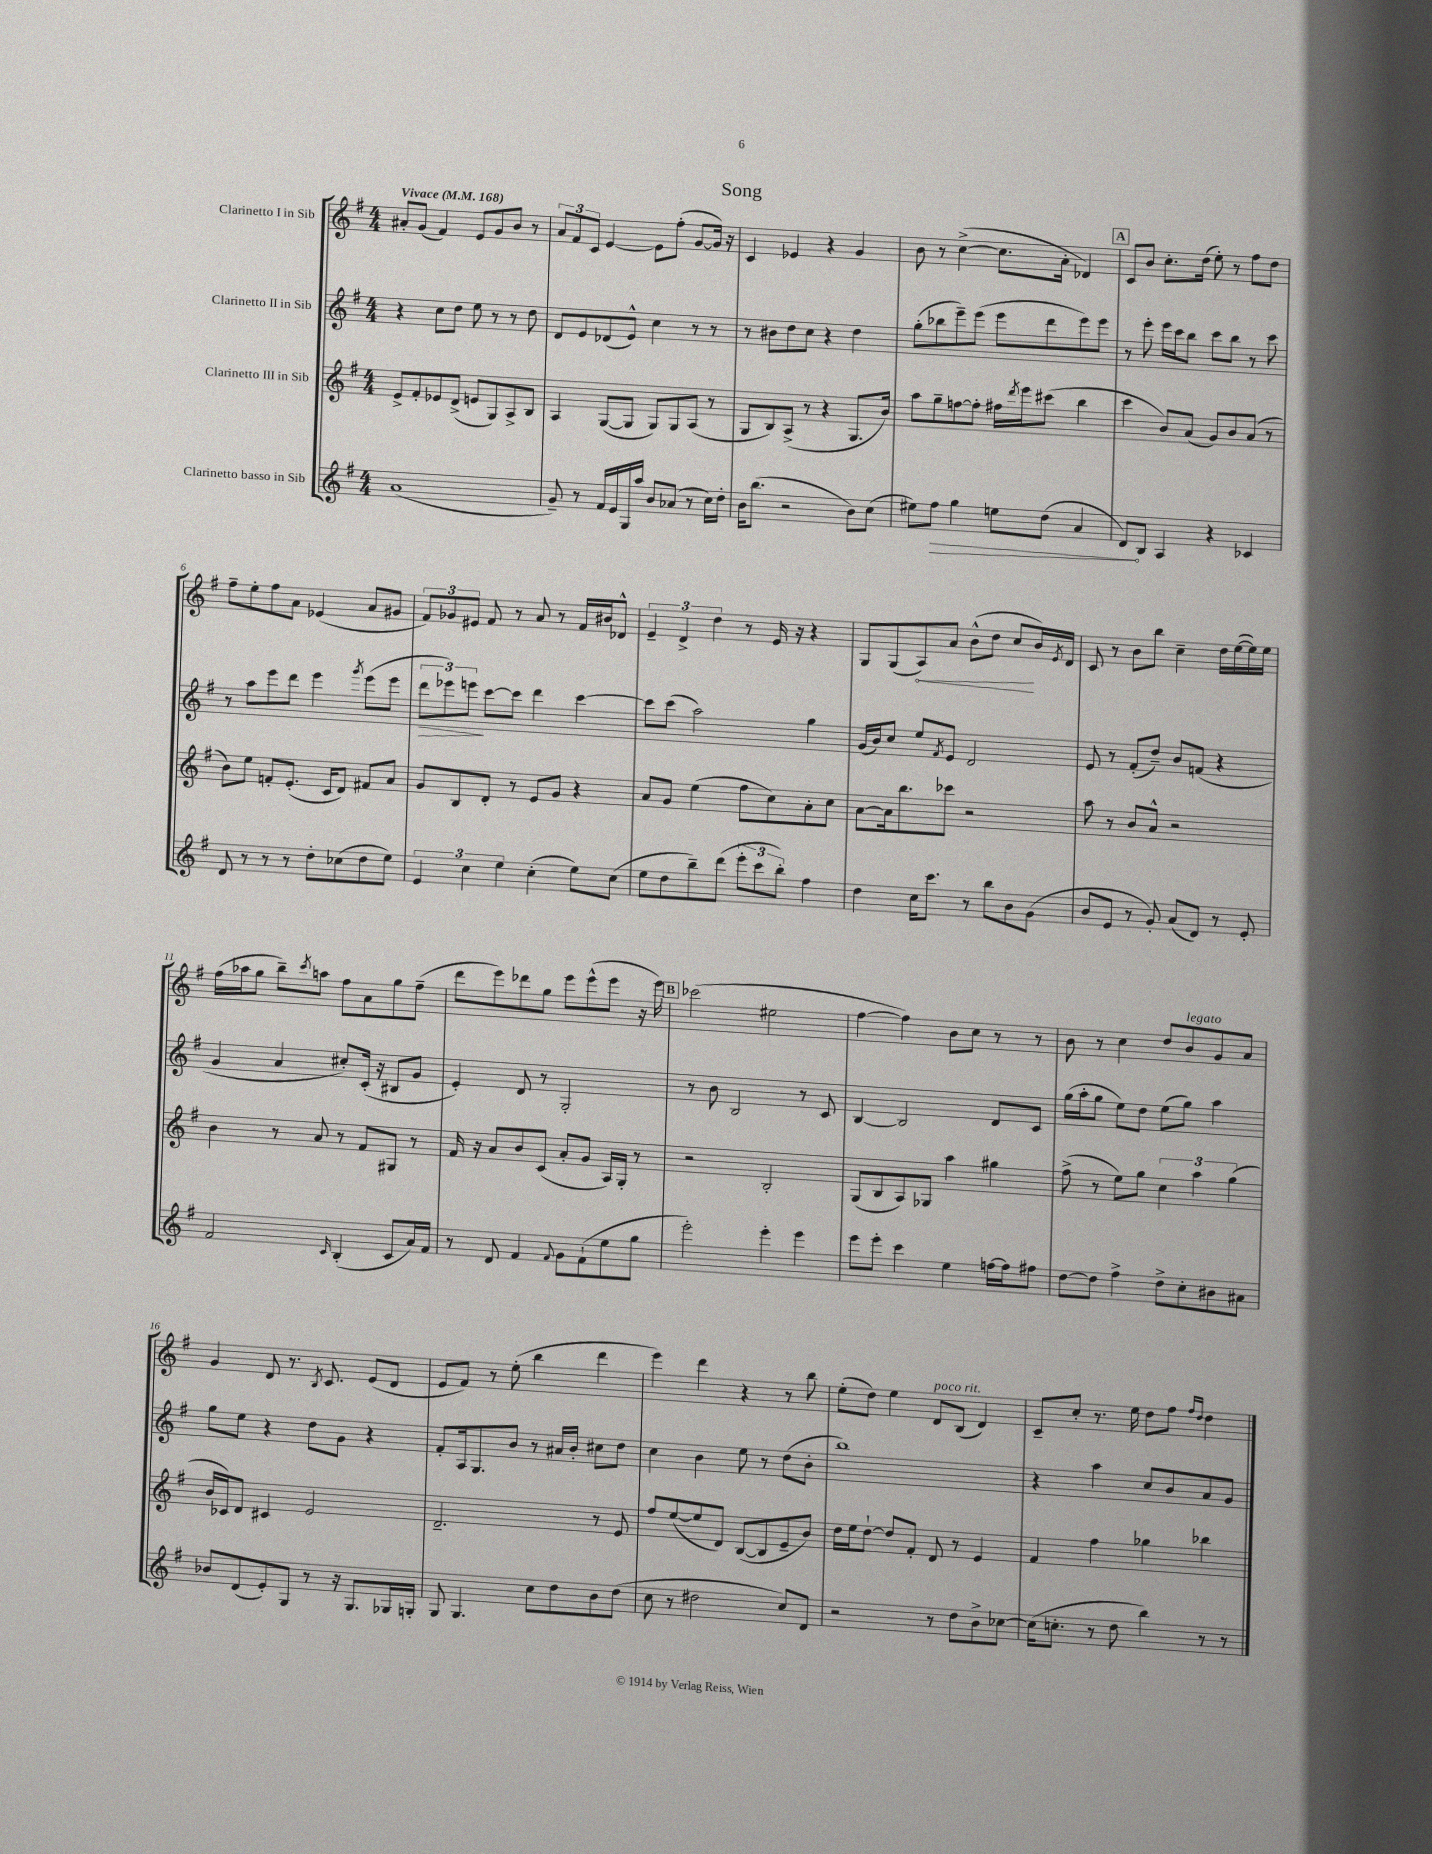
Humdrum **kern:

**kern	**kern	**kern	**kern
*staff4	*staff3	*staff2	*staff1
*clefG2	*clefG2	*clefG2	*clefG2
*k[f#]	*k[f#]	*k[f#]	*k[f#]
*M4/4	*M4/4	*M4/4	*M4/4
*MM168	*MM168	*MM168	*MM168
(1a	8e^	4r	8a#'
.	8f#'	.	(8g
.	8e-	8cc	4f#)
.	(8d^	8dd	.
.	8e	8ee	8e
.	8G)	8r	8g
.	8A^	8r	8b
.	8B	8dd	8r
=	=	=	=
8g~)	4A	8d	12a
.	.	.	12f#
8r	.	8e	.
.	.	.	12c
16f#	([8G	(8d-	[4e
16e	.	.	.
16G	8G]	8e^^)	.
16aa	.	.	.
8b	8G)	4cc	8e]
(8a-	8G	.	(8ff#'
8r	(8A	8r	[8g
16cc)	8r	8r	16g])
16dd'	.	.	16r
=	=	=	=
16b	8G	8r	4c
(8.bb	.	.	.
.	8B)	8b#	.
2r	(8A^	8dd	4e-
.	8r	8cc	.
.	4r	4r	4r
8b)	8.G	4dd	4g
(8cc	.	.	.
.	16b)	.	.
=	=	=	=
8ee#)	8aa	(8gg'	8b
8ff#	8gg~	8bb-	8r
4gg	[8ff	8eee~)	([4cc^
.	8ff']	(8eee	.
8ee	16ff#	8eee	8.cc]
.	8qddd	.	.
.	16eee	.	.
(8dd	(8ccc#	8ddd	.
.	.	.	16a'
4a	4bb	8eee)	4d-)
.	.	8eee	.
=	=	=	=
8d)	4ccc	8r	8c
8B	.	8eee'	8b
4A	8b)	16eee	8.cc'
.	.	16ccc	.
.	(8a	8bb	.
.	.	.	(16dd
4r	8g)	8ccc	8ee')
.	8b	8bb	8r
4c-	(8a	8r	8ff#
.	8r	8ccc	8dd
=	=	=	=
8d	8b)	8r	8ff#~
8r	8ee	8aa	8ee'
8r	8f'	8eee	8ff#
8r	(8.e'	8ddd	8a
8dd'	.	4eee	(4e-
.	16c	.	.
(8cc-	8d)	.	.
.	.	8qggg	.
8dd	8f#	(8eee	8a
8ee)	8a	8eee	8g#
=	=	=	=
6e	8g	12ddd	12f#)
.	.	12eee-)	12g-
.	8B	.	.
6cc	.	12eee	12e#
.	8d'	[8ccc	8f#
6ee	.	.	.
.	8r	8ccc]	8r
(4cc'	8e	4ddd	8a
.	8g	.	8r
8ee)	4r	[4ccc	16f#
.	.	.	16b#
(8cc	.	.	8d-^^
=	=	=	=
8ee	8a	8ccc]	6e~
8dd	8g	(8ccc	.
.	.	.	6d^
8bb~)	(4ee	2aa)	.
.	.	.	6dd
(8ddd	.	.	.
12eee'	8ff#	.	8r
12ccc	.	.	.
.	8cc)	.	16e
12bb')	.	.	.
.	.	.	16r
4ff#	8a'	4gg	4r
.	8cc	.	.
=	=	=	=
4dd	[8a	(16g	8G
.	.	16b)	.
.	16a]	8cc	(8G
.	8.bb	.	.
16cc	.	8ee	8A)
8.ccc	.	.	.
.	.	8qf#	.
.	8ccc-	8e	8a
8r	2r	2d	(8b^^
8bb	.	.	8dd
8b	.	.	8cc
(8g	.	.	16b)
.	.	.	8qe
.	.	.	16d
=	=	=	=
8b	8aa	8e	8c
8e	8r	8r	8r
8r	8b	(8f#'	8b
8g')	8a^^	8dd~)	8bb
(8a	2r	8b	4cc~
8d)	.	(8f	.
8r	.	4r	16dd
.	.	.	([16ee
8e'	.	.	16ee])
.	.	.	16ee
=	=	=	=
2f#	4b	4g	(16ff#
.	.	.	16aa-
.	.	.	8gg
.	8r	4a	8bb~)
.	.	.	8qccc
.	8a	.	8aa
16qqc	.	.	.
(4B'	8r	8cc#')	8ff#
.	8f#	(16c'	8a
.	.	16r	.
8c	8G#	8B#	8gg
16a)	8r	8g	(8ff#~
16f#	.	.	.
=	=	=	=
8r	16f#	4e')	8ddd
.	16r	.	.
8d	8a	.	8eee)
4f#	8b	8d	8ddd-
.	(8c	8r	8gg
8qqf#	.	.	.
8g	8a'	2G'	8eee
(8f#`	8g	.	(8eee^^
8ee	16A)	.	8eee
.	16G'	.	.
8gg	8r	.	16r
.	.	.	16eee)
=	=	=	=
2eee')	2r	8r	(2ccc-
.	.	8b	.
.	.	2B	.
4eee'	2B'	.	2ee#
4eee	.	8r	.
.	.	8c	.
=	=	=	=
8eee	(8G	[4B	[4ff#
8eee'	8B	.	.
4ccc	8A)	2B]	4ff#])
.	8G-	.	.
4ee	4aa	.	8b
.	.	.	8cc
[16ff	4gg#	8d	8r
16ff]	.	.	.
8ff#	.	8c	8r
=	=	=	=
[8dd	(8ff#^	(16gg	8b
.	.	16aa'	.
8dd]	8r	8gg	8r
4ff#^	8ee)	8ee)	4cc
.	8gg	8dd	.
8dd^	6cc	(8ee	8dd
8cc'	.	8gg)	8b
.	6aa	.	.
8b#	.	4aa	8g
.	(6gg	.	.
8a#	.	.	8a
=	=	=	=
8b-	16b	8gg	4g
.	16c-)	.	.
(8d	8d	8ee	.
8e')	4c#	4r	8d
8G	.	.	8.r
8r	2e	8dd	.
.	.	.	8qB
.	.	.	8.c
16r	.	8g	.
8.G	.	.	.
.	.	4r	(8e
16G-	.	.	8d
16G'	.	.	.
=	=	=	=
8G	2.d~	8f#'	8e
4.G	.	16A	8f#)
.	.	8.G	.
.	.	.	8r
.	.	8b	(8ee'
8cc	.	8r	4bb
8dd	.	16a#	.
.	.	16b'	.
8b	8r	8cc#	4ddd
(8dd	8e	8dd	.
=	=	=	=
8cc	8ff#	4cc	4eee)
8r	([8ee	.	.
2dd#	8ee]	4b	4ddd
.	8d)	.	.
.	([8B	8ee	4r
.	8B]	8r	.
8cc)	8e~	(8dd	8r
8d	8b)	8b'	8bb
=	=	=	=
2r	16dd	1bb)	(8ee'
.	16ee	.	.
.	[8dd`	.	8dd)
.	8dd]	.	4ee
.	8f#'	.	.
8r	8d	.	8d
8dd	8r	.	(8B
8b^	4e	.	4d)
[8cc-	.	.	.
=	=	=	=
(16cc-]	4f#	4r	8c~
8.cc'	.	.	.
.	.	.	8cc'
8r	4ff#	4aa	8.r
8dd	.	.	.
.	.	.	16ee
4bb)	4gg-	8cc	8dd
.	.	8b	8ff#
.	.	.	16qqff#
.	.	.	16qqdd
8r	4bb-	8a	4dd
8r	.	8g	.
==	==	==	==
*-	*-	*-	*-
